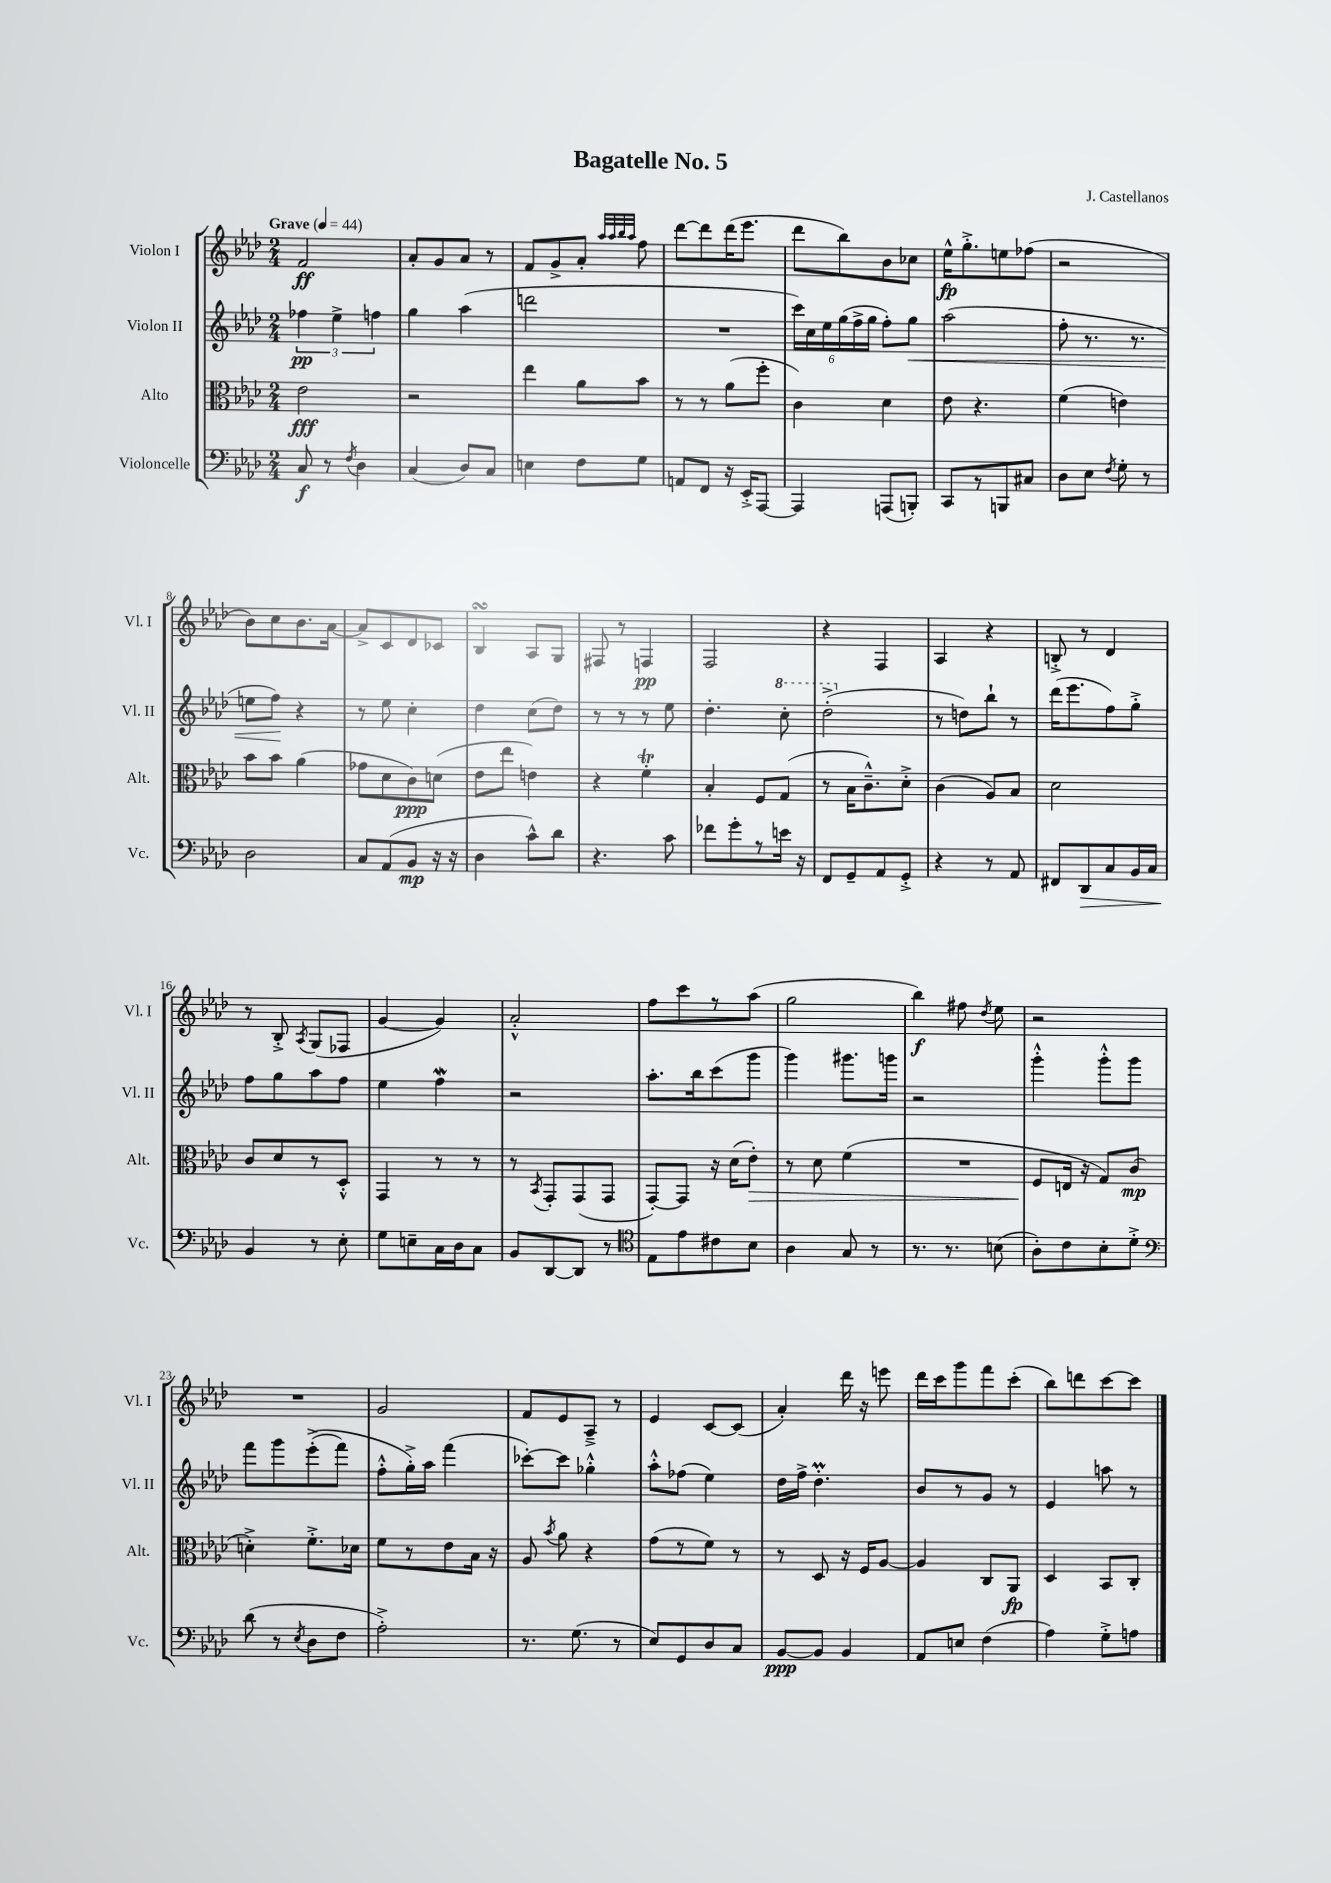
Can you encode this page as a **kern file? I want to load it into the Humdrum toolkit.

**kern	**kern	**kern	**kern
*staff4	*staff3	*staff2	*staff1
*clefF4	*clefC3	*clefG2	*clefG2
*k[b-e-a-d-]	*k[b-e-a-d-]	*k[b-e-a-d-]	*k[b-e-a-d-]
*M2/4	*M2/4	*M2/4	*M2/4
*MM44	*MM44	*MM44	*MM44
8C	2e-	6ff-	2f
8r	.	.	.
.	.	6ee-^	.
8qF	.	.	.
4D-	.	.	.
.	.	6ff	.
=	=	=	=
(4C	2r	4gg	8a-'
.	.	.	8g
8D-)	.	(4aa-	8a-
8C	.	.	8r
=	=	=	=
4E	4ee-	2ddd	8f
.	.	.	8g^
8F	8a-	.	8a-'
.	.	.	32qqaa-
.	.	.	32qqaa-
.	.	.	32qqbb-
.	.	.	32qqaa-
8G	8b-	.	8ff
=	=	=	=
8AA	8r	2r	[8ddd-
8FF	8r	.	8ddd-]
16r	(8a-	.	(16ddd-
16EE-'^	.	.	8.eee-
[8AAA-	8ff'	.	.
=	=	=	=
4AAA-]	4c)	24ccc)	8ddd-
.	.	24cc	.
.	.	24ee-	.
.	.	(24gg	8bb-)
.	.	24ff^	.
.	.	24gg	.
(8AAA	4d-	8ff')	8b-
8BBB')	.	8gg	8cc-
=	=	=	=
8CC	8e-	(2aa-	16ee-^^
.	.	.	8.gg'^
8r	4.r	.	.
8BBB	.	.	8ee
8C#	.	.	(8ff-
=	=	=	=
8D-	(4f	8ff'	2r
8E-	.	8.r	.
8qF	.	.	.
8G'	4e)	.	.
.	.	8.r	.
8r	.	.	.
=	=	=	=
2D-	8b-	8ee	8b-)
.	8b-	8ff)	8cc
.	(4a-	4r	8.b-
.	.	.	[16a-
=	=	=	=
8C	8g-	8r	8a-^]
(8AA-	8d-	8ee-	8c
8BB-	8c)	4cc'	8d-
16r	(8d	.	8c-
16r	.	.	.
=	=	=	=
4D-	8e-	4dd-	4B-
.	8ee-	.	.
8c^^)	4e)	(8cc	8A-
8d-	.	8dd-)	8G
=	=	=	=
4.r	4r	8r	8F#
.	.	8r	8r
.	4f'	8r	4F
8c	.	8ee-	.
=	=	=	=
8f-	4B-'	4.dd-'	2F
8g'	.	.	.
8r	8F	.	.
16e	(8G	8ccc'	.
16r	.	.	.
=	=	=	=
8FF	8r	(2ddd-'^	4r
8GG~	16B-	.	.
.	8.c~^^)	.	.
8AA-	.	.	4F
8GG'^	8d-'^	.	.
=	=	=	=
4r	(4c	8r	4A-
.	.	8dd)	.
8r	8A-)	8bb-`	4r
8AA-	8B-	8r	.
=	=	=	=
8FF#	2d-	(16ddd-	8B'^
.	.	8.eee-	.
8DD-	.	.	8r
8C	.	8ff)	4d-
16BB-	.	8gg'^	.
16C	.	.	.
=	=	=	=
4BB-	8c	8ff	8r
.	8d-	8gg	8B-'^
.	.	.	8qA-
8r	8r	8aa-	(8G
8E-'	8D-'^^	8ff	8F-
=	=	=	=
8G	4GG	4ee-	[4g
8E~	.	.	.
16C	8r	4ff	4g])
16D-	.	.	.
8C	8r	.	.
=	=	=	=
8BB-	8r	2r	2a-'^^
.	8qBB-	.	.
[8DD-	8GG'	.	.
8DD-]	(8GG	.	.
8r	8GG	.	.
=	=	=	=
*clefC4	*	*	*
8E-	[8GG')	8.aa-'	8ff
8e-	8GG]	.	8ccc
.	.	16bb-	.
8c#	16r	(8ccc	8r
.	(16d-	.	.
8B-	8e-')	8ggg	(8aa-
=	=	=	=
4A-	8r	4ggg)	2gg
.	8d-	.	.
8G	(4f	8.ggg#	.
8r	.	.	.
.	.	16ggg	.
=	=	=	=
8.r	2r	2r	4bb-)
8.r	.	.	.
.	.	.	8ff#
.	.	.	8qdd-
(8B	.	.	8ee-
=	=	=	=
8A-')	8F	4ggg'^^	2r
8c	16E	.	.
.	16r	.	.
8B-'	8G)	8ggg'^^	.
8d-'^	(8c	8ggg	.
=	=	=	=
*clefF4	*	*	*
(8d-	4d'^)	8fff	2r
8r	.	8ggg	.
8qE-	.	.	.
8D-	8.f'^	&((8eee-'^	.
8F	.	8fff)	.
.	16d-	.	.
=	=	=	=
2A-'^)	8f	8ff'^^	2g
.	8r	16gg'^&)	.
.	.	16aa-	.
.	8e-	(4fff	.
.	16B-	.	.
.	16r	.	.
=	=	=	=
8.r	8A-	[8ccc-')	8f
.	8qb-	.	.
.	8a-	8ccc-]	8e-
(8.G	.	.	.
.	4r	4gg-'^^	8A-~^
8r	.	.	8r
=	=	=	=
8E-)	(8g	8aa-'^^	4e-
8GG	8r	(8ff-	.
8D-	8f)	4ee-)	[8c
8C	8r	.	(8c]
=	=	=	=
[8BB-	8r	16dd-	4a-')
.	.	16ff^	.
8BB-]	8D-	4.dd-'	.
4BB-	16r	.	16ddd-
.	16F	.	16r
.	[8A-	.	8eee
=	=	=	=
8AA-	4A-]	8b-	16ddd-
.	.	.	16ccc
8E	.	8r	8ggg
(4F	8C	8g	8fff
.	8AA-	8r	(8ccc'
=	=	=	=
4A-)	4D-	4e-	8bb-)
.	.	.	8ddd
8G'^	8BB-	8aa	[8ccc
8A	8C'	8r	8ccc]
==	==	==	==
*-	*-	*-	*-
